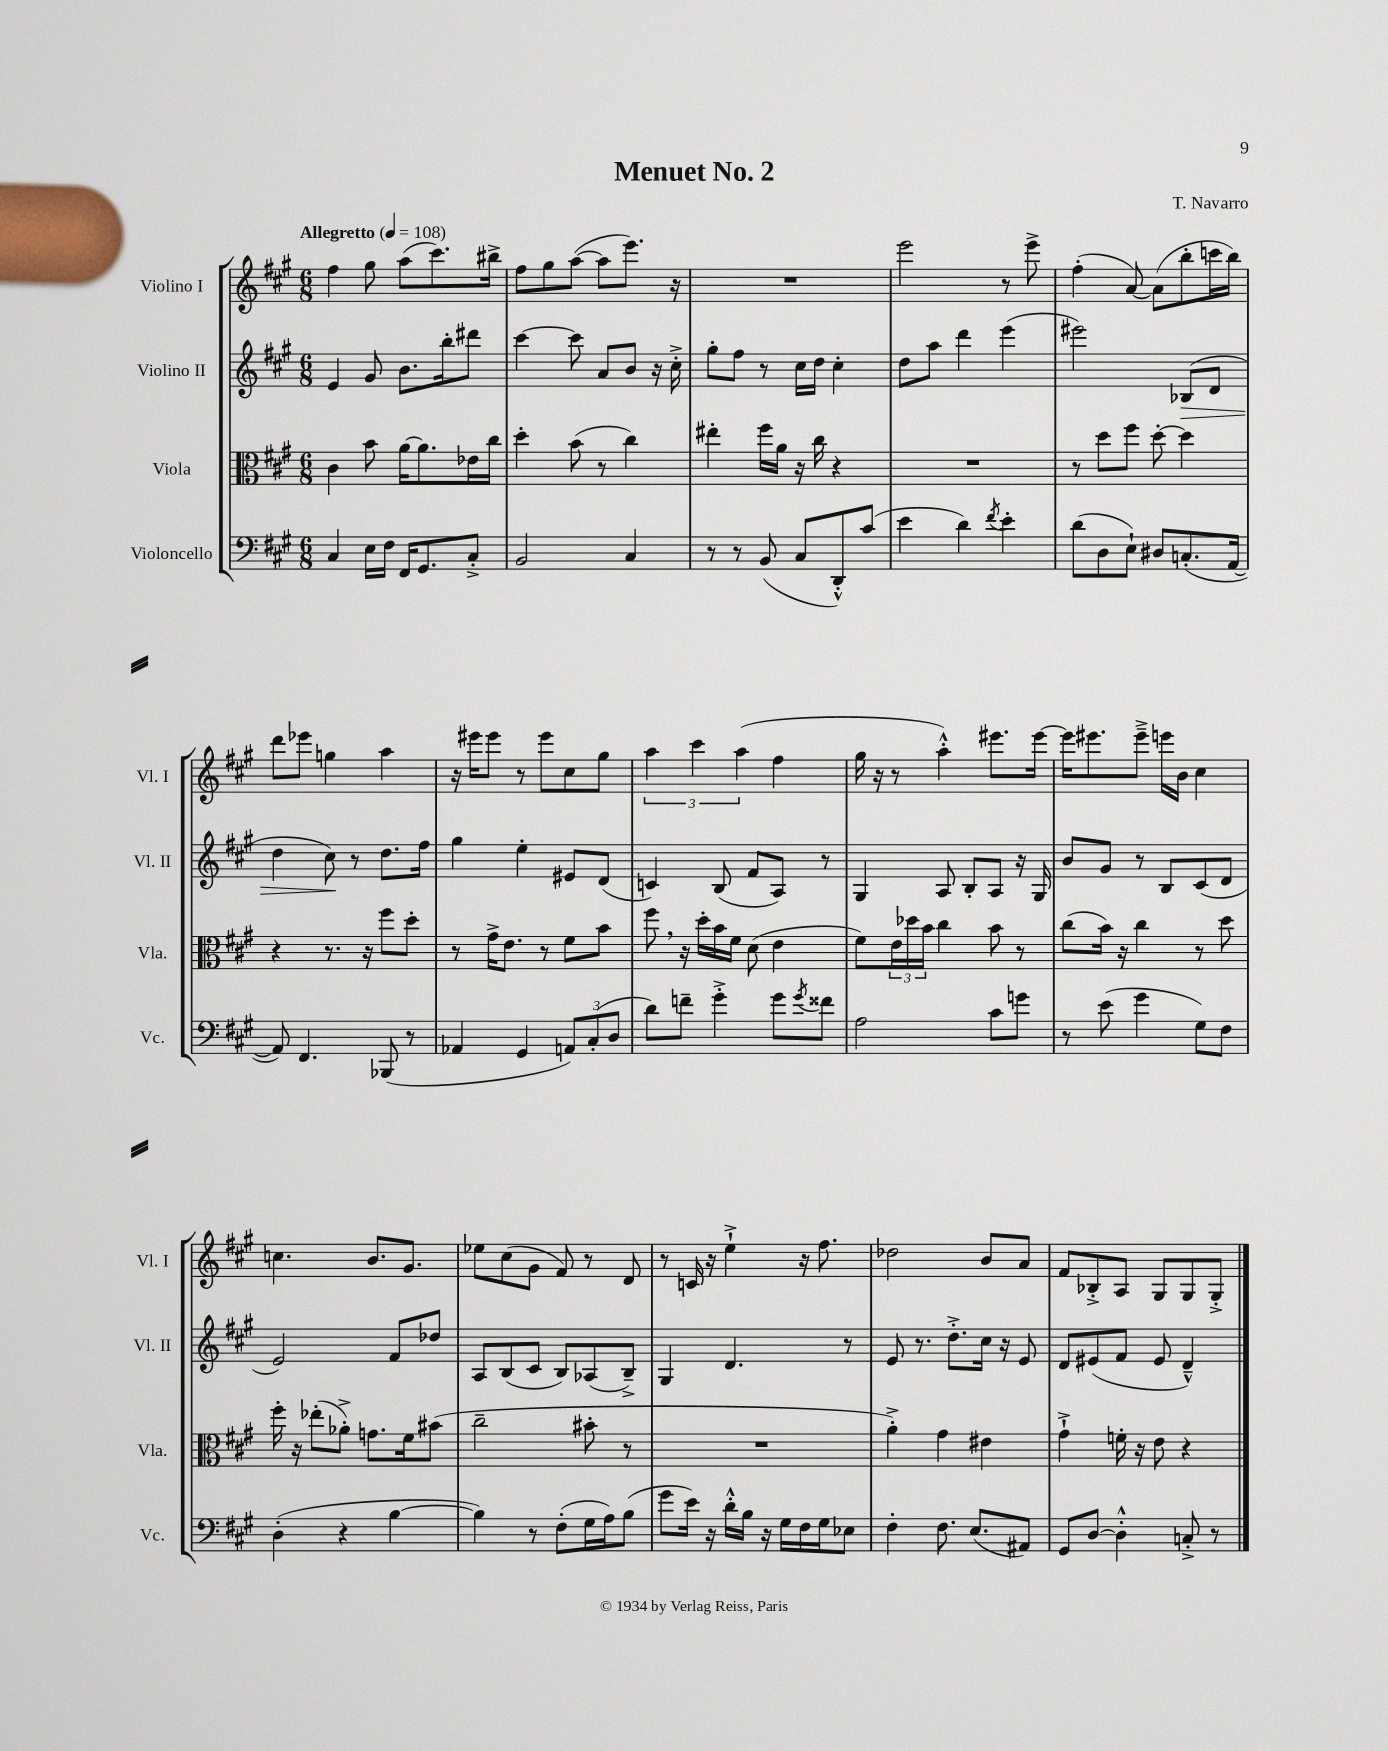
\header { title = "Menuet No. 2" composer = "T. Navarro" }
<<
\new StaffGroup <<
\new Staff = "s0" \with { instrumentName = "Violino I" shortInstrumentName = "Vl. I" } {
    \clef treble \key a \major \numericTimeSignature \time 6/8 \tempo "Allegretto" 4 = 108
    fis''4 gis''8 a''8( cis'''8.) bis''16-> |
    fis''8 gis''8 a''8~( a''8 e'''8.) r16 |
    R2. |
    e'''2 r8 e'''8-> |
    fis''4-.( a'8~) a'8( b''8-. c'''16 b''16) |
    d'''8 ees'''8 g''4 a''4 |
    r16 eis'''16 eis'''8 r8 eis'''8 cis''8 gis''8 |
    \tuplet 3/2 { a''4 cis'''4 a''4( } fis''4 |
    gis''16 r16 r8 a''4-.-^) eis'''8. eis'''16~ |
    eis'''16 eis'''8. eis'''8---> e'''16 b'16 cis''4 |
    c''4. b'8. gis'8. |
    ees''8 cis''8( gis'8 fis'8) r8 d'8 |
    r8 c'16 r16 e''4-!-> r16 fis''8. |
    des''2 b'8 a'8 |
    fis'8 bes8-.-> a8 gis8 gis8 gis8-.-> \bar "|." |
}
\new Staff = "s1" \with { instrumentName = "Violino II" shortInstrumentName = "Vl. II" } {
    \clef treble \key a \major \numericTimeSignature \time 6/8
    e'4 gis'8 b'8. b''16-. dis'''8 |
    cis'''4~ cis'''8 a'8 b'8 r16 cis''16-.-> |
    gis''8-. fis''8 r8 cis''16 d''16 cis''4-. |
    d''8 a''8 d'''4 e'''4( |
    eis'''2) bes8\>( d'8 |
    d''4 cis''8\!) r8 d''8. fis''16 |
    gis''4 e''4-. eis'8 d'8( |
    c'4) b8( fis'8 a8) r8 |
    gis4 a8 b8-. a8 r16 gis16 |
    b'8 gis'8 r8 b8 cis'8( d'8 |
    e'2) fis'8 des''8 |
    a8 b8( cis'8 b8) aes8( b8--->) |
    gis4 d'4. r8 |
    e'8 r8. d''8.-.-> cis''16 r16 e'8 |
    d'8 eis'8( fis'8 eis'8 d'4---^) \bar "|." |
}
\new Staff = "s2" \with { instrumentName = "Viola" shortInstrumentName = "Vla." } {
    \clef alto \key a \major \numericTimeSignature \time 6/8
    cis'4 b'8 a'16~ a'8. ees'16 cis''16 |
    d''4-. b'8( r8 cis''4) |
    eis''4-. fis''16 a'16 r16 cis''16 r4 |
    R2. |
    r8 d''8 fis''8 d''8~-. d''4 |
    r4 r8. r16 fis''8 d''8-. |
    r8 gis'16-> e'8. r8 fis'8 b'8 |
    fis''8 \breathe r16 d''16-. b'16 fis'16 d'8( e'4 |
    fis'8) \tuplet 3/2 { e'16 des''16 b'16 } cis''4 b'8 r8 |
    cis''8( b'16) r16 cis''4 r8 d''8 |
    fis''16-. r16 ees''8-.( aes'8-.->) g'8. fis'16 bis'8( |
    cis''2-- bis'8-. r8 |
    R2. |
    a'4-.->) gis'4 eis'4 |
    gis'4-!-> f'16-. r16 e'8 r4 \bar "|." |
}
\new Staff = "s3" \with { instrumentName = "Violoncello" shortInstrumentName = "Vc." } {
    \clef bass \key a \major \numericTimeSignature \time 6/8
    cis4 e16 fis16 fis,16 gis,8. cis8-.-> |
    b,2 cis4 |
    r8 r8 b,8( cis8 d,8-.-^) cis'8( |
    e'4 d'4) \acciaccatura { fis'8 } e'4-. |
    d'8( d8 e8-!) dis8 c8.-.( a,16~ |
    a,8) fis,4. bes,,8( r8 |
    aes,4 gis,4 \tuplet 3/2 { a,8) cis8-.( d8 } |
    d'8) f'8-- gis'4-.-> gis'8 \acciaccatura { gis'8 } fisis'8 |
    a2 cis'8 g'8 |
    r8 e'8( gis'4 gis8) fis8 |
    d4-.( r4 b4~ |
    b4) r8 fis8-.( gis16 a16) b8( |
    gis'8 e'16) r16 d'16-.-^ b16 r16 gis16 fis16 gis16 ees8 |
    fis4-. fis8. e8.( ais,8) |
    gis,8 d8~ d4-.-^ c8-.-> r8 \bar "|." |
}
>>
>>
\layout { \context { \Score \remove "Bar_number_engraver" } }
